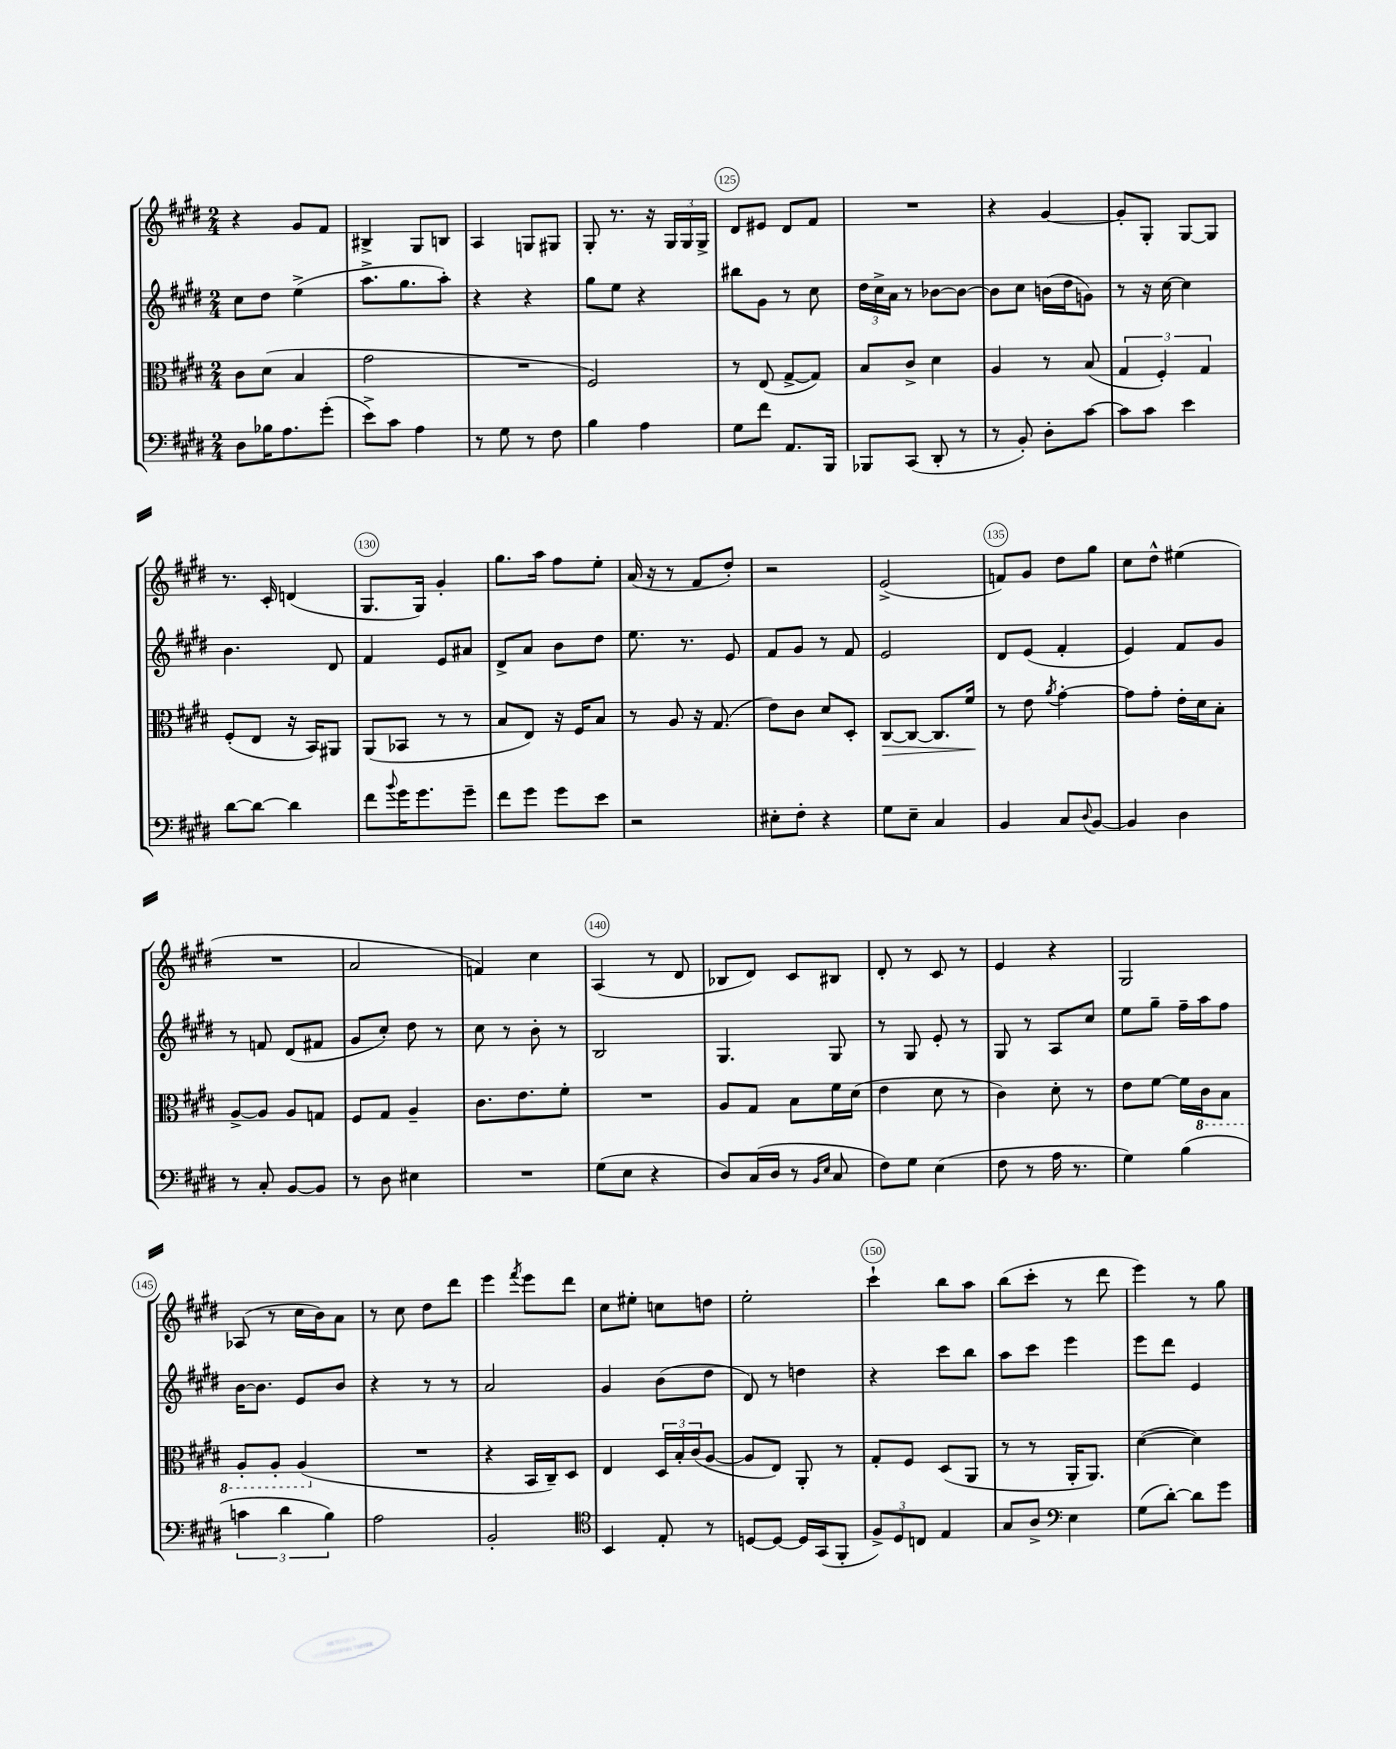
<<
\new StaffGroup <<
\new Staff = "s0" {
    \clef treble \key e \major \numericTimeSignature \time 2/4
    r4 gis'8 fis'8 |
    bis4-> gis8 b8 |
    a4 g8 gis8 |
    gis8-. r8. r16 \tuplet 3/2 { gis16 gis16 gis16-> } |
    dis'8 eis'8 dis'8 fis'8 |
    R2 |
    r4 gis'4~ |
    gis'8-. gis8-. gis8~ gis8 |
    r8. cis'16-. d'4( |
    gis8. gis16) gis'4-. |
    gis''8. a''16 fis''8 e''8-. |
    a'16( r16 r8 fis'8 dis''8-.) |
    r2 |
    e'2->( |
    f'8) gis'8 dis''8 gis''8 |
    cis''8 dis''8-^ eis''4( |
    R2 |
    a'2 |
    f'4) cis''4 |
    a4( r8 dis'8 |
    bes8 dis'8) cis'8 bis8 |
    dis'8-. r8 cis'8 r8 |
    e'4 r4 |
    gis2 |
    aes8( r8 cis''16 b'16) a'8 |
    r8 cis''8 dis''8 dis'''8 |
    e'''4 \acciaccatura { fis'''8 } e'''8 dis'''8 |
    cis''8 eis''8-. c''8 d''8 |
    e''2-. |
    cis'''4-! b''8 a''8 |
    b''8( cis'''8-. r8 dis'''8 |
    e'''4) r8 gis''8 \bar "|." |
}
\new Staff = "s1" {
    \clef treble \key e \major \numericTimeSignature \time 2/4
    cis''8 dis''8 e''4->( |
    a''8.-> gis''8. a''8-.) |
    r4 r4 |
    gis''8 e''8 r4 |
    bis''8 gis'8 r8 cis''8 |
    \tuplet 3/2 { dis''16 cis''16-> a'16 } r8 bes'8~ bes'8~ |
    bes'8 cis''8 b'16( dis''16 g'8) |
    r8 r16 cis''16~ cis''4 |
    b'4. dis'8 |
    fis'4 e'8 ais'8 |
    dis'8-> a'8 b'8 dis''8 |
    e''8. r8. e'8 |
    fis'8 gis'8 r8 fis'8 |
    e'2 |
    dis'8 e'8( fis'4-. |
    e'4) fis'8 gis'8 |
    r8 f'8 dis'8( fis'8 |
    gis'8 cis''8-.) dis''8 r8 |
    cis''8 r8 b'8-. r8 |
    b2 |
    gis4. gis8 |
    r8 gis8 e'8-. r8 |
    gis8 r8 a8 cis''8 |
    e''8 gis''8-- fis''16-- a''16 fis''8 |
    b'16~ b'8. e'8 b'8 |
    r4 r8 r8 |
    a'2 |
    gis'4 b'8( dis''8 |
    dis'8) r8 d''4 |
    r4 cis'''8 b''8 |
    a''8 cis'''8 e'''4 |
    e'''8 dis'''8 e'4 \bar "|." |
}
\new Staff = "s2" {
    \clef alto \key e \major \numericTimeSignature \time 2/4
    cis'8 dis'8( b4 |
    gis'2 |
    R2 |
    fis2) |
    r8 e8( gis8~-> gis8) |
    b8 cis'8-> dis'4 |
    a4 r8 b8( |
    \tuplet 3/2 { gis4 fis4-.) gis4 } |
    fis8-.( e8 r16 b,16) ais,8 |
    a,8( bes,8 r8 r8 |
    b8 e8) r16 fis16 b8 |
    r8 a8 r16 gis8.( |
    e'8) cis'8 dis'8 dis8-. |
    cis8~\> cis8~ cis8. fis'16\! |
    r8 e'8 \acciaccatura { a'8 } gis'4~-. |
    gis'8 gis'8-. e'16-. dis'16 b8-. |
    a8~-> a8 a8 g8 |
    fis8 gis8 a4-- |
    cis'8. e'8. fis'8-. |
    R2 |
    a8 gis8 b8 fis'16 dis'16( |
    e'4 dis'8 r8 |
    cis'4) dis'8-. r8 |
    e'8 fis'8~ fis'16 \ottava #-1 cis16 b,8 |
    a,8-. a,8-. a,4( \ottava #0 |
    R2 |
    r4 b,16 cis16--) dis8 |
    e4 \tuplet 3/2 { dis16 b16-. cis'16( } a8~ |
    a8 e8) a,8-. r8 |
    gis8-. fis8 dis8( a,8 |
    r8 r8 a,16-. a,8.) |
    dis'4~( dis'4) \bar "|." |
}
\new Staff = "s3" {
    \clef bass \key e \major \numericTimeSignature \time 2/4
    dis8 bes16 a8. gis'8-.( |
    e'8->) cis'8 a4 |
    r8 gis8 r8 fis8 |
    b4 a4 |
    gis8 fis'8 a,8. b,,16 |
    bes,,8 cis,8( dis,8-. r8 |
    r8 b,8-.) dis8-. cis'8~ |
    cis'8 cis'8 e'4 |
    dis'8~ dis'8~ dis'4 |
    fis'8 \appoggiatura { b'8 } gis'16 gis'8. gis'8-- |
    fis'8 gis'8 gis'8 e'8 |
    r2 |
    eis8-. fis8-. r4 |
    gis8 e8-- cis4 |
    b,4 cis8 \appoggiatura { dis8 } b,8~ |
    b,4 dis4 |
    r8 cis8-. b,8~ b,8 |
    r8 dis8 eis4 |
    R2 |
    gis8( e8 r4 |
    dis8) cis16( dis16 r8 \grace { b,16 e16 } cis8 |
    fis8) gis8 e4( |
    fis8 r8 a16 r8. |
    gis4) b4( |
    \tuplet 3/2 { c'4 dis'4 b4) } |
    a2 |
    b,2-. |
    \clef tenor b,4 e8-. r8 |
    d8~ d8~ d16 gis,16( fis,8-. |
    \tuplet 3/2 { fis8->) dis8 c8 } e4 |
    gis8 a8-> \clef bass e4 |
    gis8( dis'8~-.) dis'8 gis'8 \bar "|." |
}
>>
>>
\layout { \context { \Score currentBarNumber = #121 \override BarNumber.break-visibility = ##(#f #t #t) barNumberVisibility = #(every-nth-bar-number-visible 5) \override BarNumber.stencil = #(make-stencil-circler 0.1 0.3 ly:text-interface::print) } }
